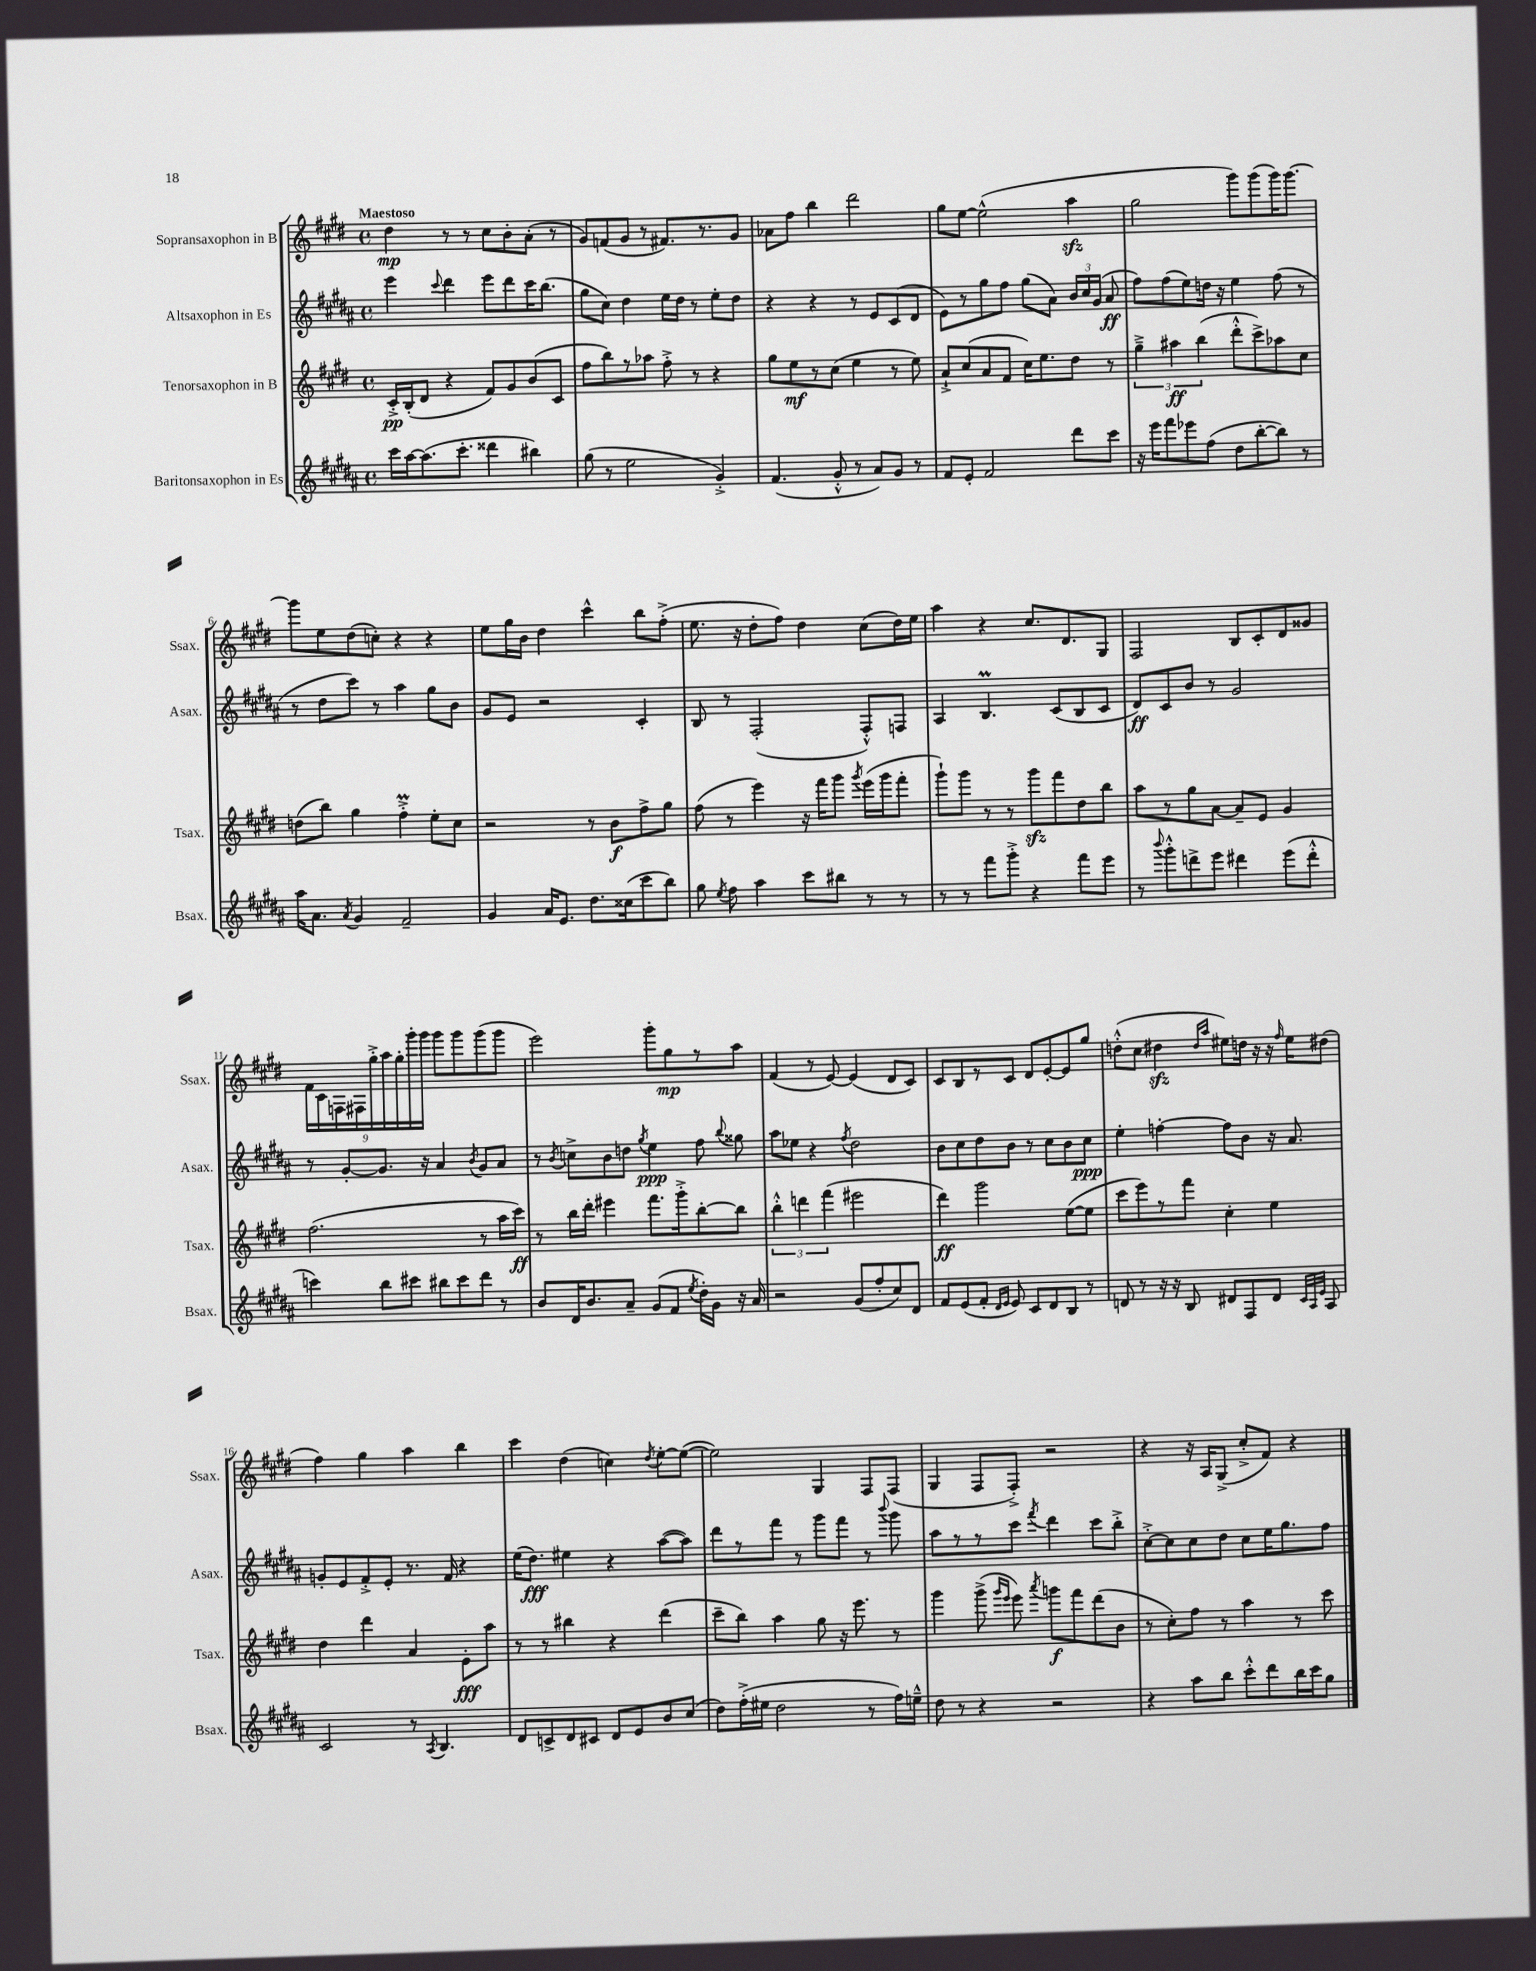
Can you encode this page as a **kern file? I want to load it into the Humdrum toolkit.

**kern	**kern	**kern	**kern
*staff4	*staff3	*staff2	*staff1
*clefG2	*clefG2	*clefG2	*clefG2
*k[f#c#g#d#a#]	*k[f#c#g#d#]	*k[f#c#g#d#a#]	*k[f#c#g#d#]
*M4/4	*M4/4	*M4/4	*M4/4
*met(c)	*met(c)	*met(c)	*met(c)
16ccc#\LL	16c#'^/LL	4eee\	4dd#\
[16aa#\J	(16B'/J	.	.
(8.aa#\]	8d#/J	.	.
.	.	8qqccc#/	.
.	4r	4ddd#\	8r
8.ccc#'\J	.	.	.
.	.	.	8r
4ddd##\	8f#/L)	8eee\L	8cc#\L
.	8g#/	8ddd#\	8b'\
4bb#\)	(8b/	16ccc#\K	(8a'\J
.	.	(8.bb\J	.
.	8c#/J	.	8r
=	=	=	=
(8gg#\	8ff#\L	8gg#\L	8g#/L)
8r	8bb\)	8cc#\J)	(8f/
2ee\	8r	4dd#\	8g#/J
.	8aa-\J	.	8r
.	8ff#'^\	16ee\LL	8.f#/L)
.	.	16dd#\JJ	.
.	8r	8r	.
.	.	.	8.r
4g#'^/)	4r	8ee'\L	.
.	.	8dd#\J	8g#/J
=	=	=	=
(4.f#/	8gg#\L	4r	8a-\L
.	8ee\	.	8ff#\J
.	8r	4r	4bb\
8g#'^^/	(8cc#\J	.	.
8r	4ee\	8r	2ddd#\
8a#/L)	.	8e/L	.
8g#/J	8r	(8c#/	.
8r	8ee\)	8d#/J	.
=	=	=	=
8f#/L	8a`^/L	8e\L)	8gg#\L
8e'/J	(8cc#/	8r	[8ee\J
2f#/	8a/	8gg#\	(2ee^^\]
.	8f#/J	8ff#\J	.
.	16cc#\LK)	(8gg#\L	.
.	8.ee\	.	.
.	.	8a#\J)	.
8ddd#\L	8dd#\J	24b/LL	4aa\
.	.	24cc#/	.
.	.	(24g#/JJ	.
8ccc#\J	8r	8a#/	.
=	=	=	=
16r	6gg#~^\	8ff#\L)	2gg#\
16eee\LK	.	.	.
8fff#\	.	(8ff#\	.
.	6aa#\	.	.
8eee-\	.	8ee\)	.
.	(6bb\	.	.
(8ff#\J	.	16dd\Jk	.
.	.	16r	.
8dd#\L	8ddd#'^^\L	4ee\	8ggg#\L)
[8bb'\	8ccc#^\)	.	(8ggg#\
8bb\]J)	8aa-\	(8ff#\	16ggg#\K)
.	.	.	[8.ggg#\J
8r	8cc#\J	8r	.
=	=	=	=
16aa#\LK	(8dd\L	8r	8ggg#\]L
8.a#\J	.	.	.
.	8bb\J)	8dd#\L	8ee\
8qa#/	.	.	.
4g#/	4gg#\	8ccc#\J)	(8dd#\
.	.	8r	8cc'\J)
2f#~/	4ff#'^\	4aa#\	4r
.	8ee'\L	8gg#\L	4r
.	8cc#\J	8b\J	.
=	=	=	=
4g#/	2r	8g#/L	8ee\L
.	.	8e/J	16gg#\L
.	.	.	16b\JJ
16a#/LK	.	2r	4dd#\
8.e/J	.	.	.
8.dd#\L	8r	.	4ccc#^^\
.	8b\L	.	.
(16cc##\k	.	.	.
8ccc#\	8ff#^\	4c#'/	8bb\L
8bb\J)	8gg#\J	.	(8ff#'^\J
=	=	=	=
8gg#\	(8ff#\	8B/	8.ee\
8qee/	.	.	.
8ff#\	8r	8r	.
.	.	.	16r
4aa#\	4eee\)	(2F#'/	8dd#'\L
.	.	.	8ff#\J)
8ccc#\L	16r	.	4dd#\
.	16fff#\LK	.	.
8bb#\J	8ggg#\J	.	.
.	8qggg#/	.	.
8r	(16eee\LL	8F#'^^/L)	(8cc#\L
.	16ggg#\J	.	.
8r	8fff#'\J	8F/J	16dd#\L)
.	.	.	16ee\JJ
=	=	=	=
8r	8ggg#`\L)	4A#/	4aa\
8r	8ggg#\J	.	.
8fff#\L	8r	4.B/	4r
8ggg#'^\J	8r	.	.
4r	8ggg#\L	.	8.cc#/L
.	8fff#\	(8c#/L	.
.	.	.	8.d#/
8fff#\L	8dd#\	8B/	.
8eee\J	8bb\J	8c#/J	8G#/J
=	=	=	=
8r	8aa\L	8d#/L)	2F#/
8qqbbb/	.	.	.
8ggg#'^^\L	8r	8c#/	.
8ddd^\	8gg#\	8b/J	.
8eee\J	[8a\J	8r	.
4ddd#\	8a~/]L	2g#/	8B/L
.	8e/J	.	8c#'/
(8eee\L	4g#/	.	8d#/
8ddd#'^^\J	.	.	8g##/J
=	=	=	=
4ccc\)	(2.ff#\	8r	18f#\LL
.	.	.	18c#\
.	.	.	18F\
.	.	[8g#'/L	.
.	.	.	18F#\
.	.	.	18gg#'^\
8bb\L	.	8.g#/]J	.
.	.	.	18aa\
.	.	.	18gg#'\
8ccc#\J	.	.	.
.	.	.	18ggg#'\
.	.	16r	.
.	.	.	18ggg#\JJ
8bb#\L	.	4a#/	8ggg#\L
8ccc#\	.	.	8ggg#\
.	.	8qb/	.
8ddd#\J	8r	8g#/L	(8ggg#\
8r	16aa\LL	8a#/J	8ggg#\J
.	16ccc#\JJ)	.	.
=	=	=	=
8b/L	8r	8r	2eee\)
.	.	8qb/	.
16d#/K	16bb\LL	8cc^\L	.
8.b/	16ddd#'\JJ	.	.
.	4eee#\	8b\	.
8a#~/J	.	8dd\J	.
.	.	8qgg#/	.
(8g#/L	8.fff#\L	4ee\	8ggg#'\L
8f#/J	.	.	8gg#\
.	16ggg#'^\k	.	.
8qee/	.	.	.
16dd#'\LL)	[8bb'\	8ff#\	8r
16g#\JJ	.	.	.
.	.	8qqbb/	.
16r	8bb\]J	8gg##\	8aa\J
16a#/	.	.	.
=	=	=	=
2r	6bb'^^\	8aa#\L	(4f#/
.	.	8ee-\J	.
.	6ddd\	.	.
.	.	4r	8r
.	(6fff#\	.	.
.	.	.	[8e/)
.	.	8qff#/	.
(8g#/L	2eee#\	2dd#\	(4e/]
8ff#'/	.	.	.
8cc#/)	.	.	8d#/L
8d#/J	.	.	8c#/J)
=	=	=	=
8f#/L	4ddd#\)	8b\L	8c#/L
(8e/	.	8cc#\	8B/
8f#'/J	2ggg#\	8dd#\	8r
16qqd#/LL	.	.	.
16qqe/JJ	.	.	.
8e/)	.	8b\J	8c#/J
8c#/L	.	8r	8d#/L
8d#/	.	8cc#\L	[8e'/
8B/J	([8ee\L	8b\	8e/]
8r	8ee\]J	8cc#\J	8gg#/J
=	=	=	=
8d/	8ccc#\L	4ee'\	(8dd'^^\L
8r	8eee\)	.	8cc#\J
16r	8r	[4ff'\	4dd#\
16r	.	.	.
8B/	8fff#\J	.	.
.	.	.	16qqdd#/LL
.	.	.	16qqaa/JJ
8d#/L	4cc#'\	8ff\]L	8ee#\L)
8F#/	.	8b\J	16dd\Jk
.	.	.	16r
8d#/J	4ee\	16r	16r
.	.	.	16qqff#/
.	.	8.a#/	16ee#\LK
32qqc#/LLL	.	.	.
32qqA#/	.	.	.
32qqe/JJJ	.	.	.
8A#/	.	.	(8dd#\J
=	=	=	=
2c#/	4dd#\	8g'/L	4ff#\)
.	.	8e/	.
.	4ddd#\	8f#'^/	4gg#\
.	.	8e'/J	.
8r	4a/	8.r	4aa\
8qA#/	.	.	.
4.B/	.	.	.
.	.	16f#/	.
.	8e'\L	4r	4bb\
.	8aa\J	.	.
=	=	=	=
8d#/L	8r	(16ee\LK	4ccc#\
.	.	8.dd#\J)	.
8c^/	8r	.	.
8d#/	4bb#\	4ee#\	(4dd#\
8c#/J	.	.	.
8d#/L	4r	4r	4cc\)
8e/	.	.	.
.	.	.	8qdd#/
8b/	(4ddd#\	([8aa#\L	[8ee'\L
(8cc#/J	.	8aa#\]J)	(8ee\_J
=	=	=	=
8dd#\L)	8ccc#~\L	8ddd#\L	2ee\])
(16ff#'^\L	8bb\J)	8r	.
16ee#\JJ	.	.	.
2dd#\	4aa\	8fff#\J	.
.	.	8r	.
.	8gg#\	8ggg#\L	4G#/
.	16r	8fff#\J	.
.	8.eee\	.	.
8r	.	8r	8F#/L
.	.	8qqbbb/	.
16ff#\LL)	8r	8ggg#\	(8F#/J
16ee~^^\JJ	.	.	.
=	=	=	=
8dd#\	4ggg#\	8aa#\L	4G#/
8r	.	8r	.
4r	(8ggg#^\	8r	8F#/L
.	16qqggg#/LL	.	.
.	16qqeee/JJ	.	.
.	8eee\)	8ccc#\J	8F#'^/J)
.	8qaaa/	8qfff#/	.
2r	8ggg\L	4ddd#\	2r
.	8fff#\	.	.
.	(8ddd#\	8ccc#\L	.
.	8b\J	8bb'^\J	.
=	=	=	=
4r	8r	[8cc#'^\L	4r
.	8cc#'\L)	8cc#\]	.
8aa#\L	8ff#\J	8cc#\	16r
.	.	.	16A/LK
8bb\J	8r	8dd#\J	(8G#^/J
8ccc#'^^\L	4aa\	8cc#\L	8cc#'^/L
8ddd#\	.	16ee\K	8f#/J)
.	.	8.gg#\	.
16bb\L	8r	.	4r
16ccc#\J	.	.	.
8gg#\J	8ccc#\	8ff#\J	.
==	==	==	==
*-	*-	*-	*-
